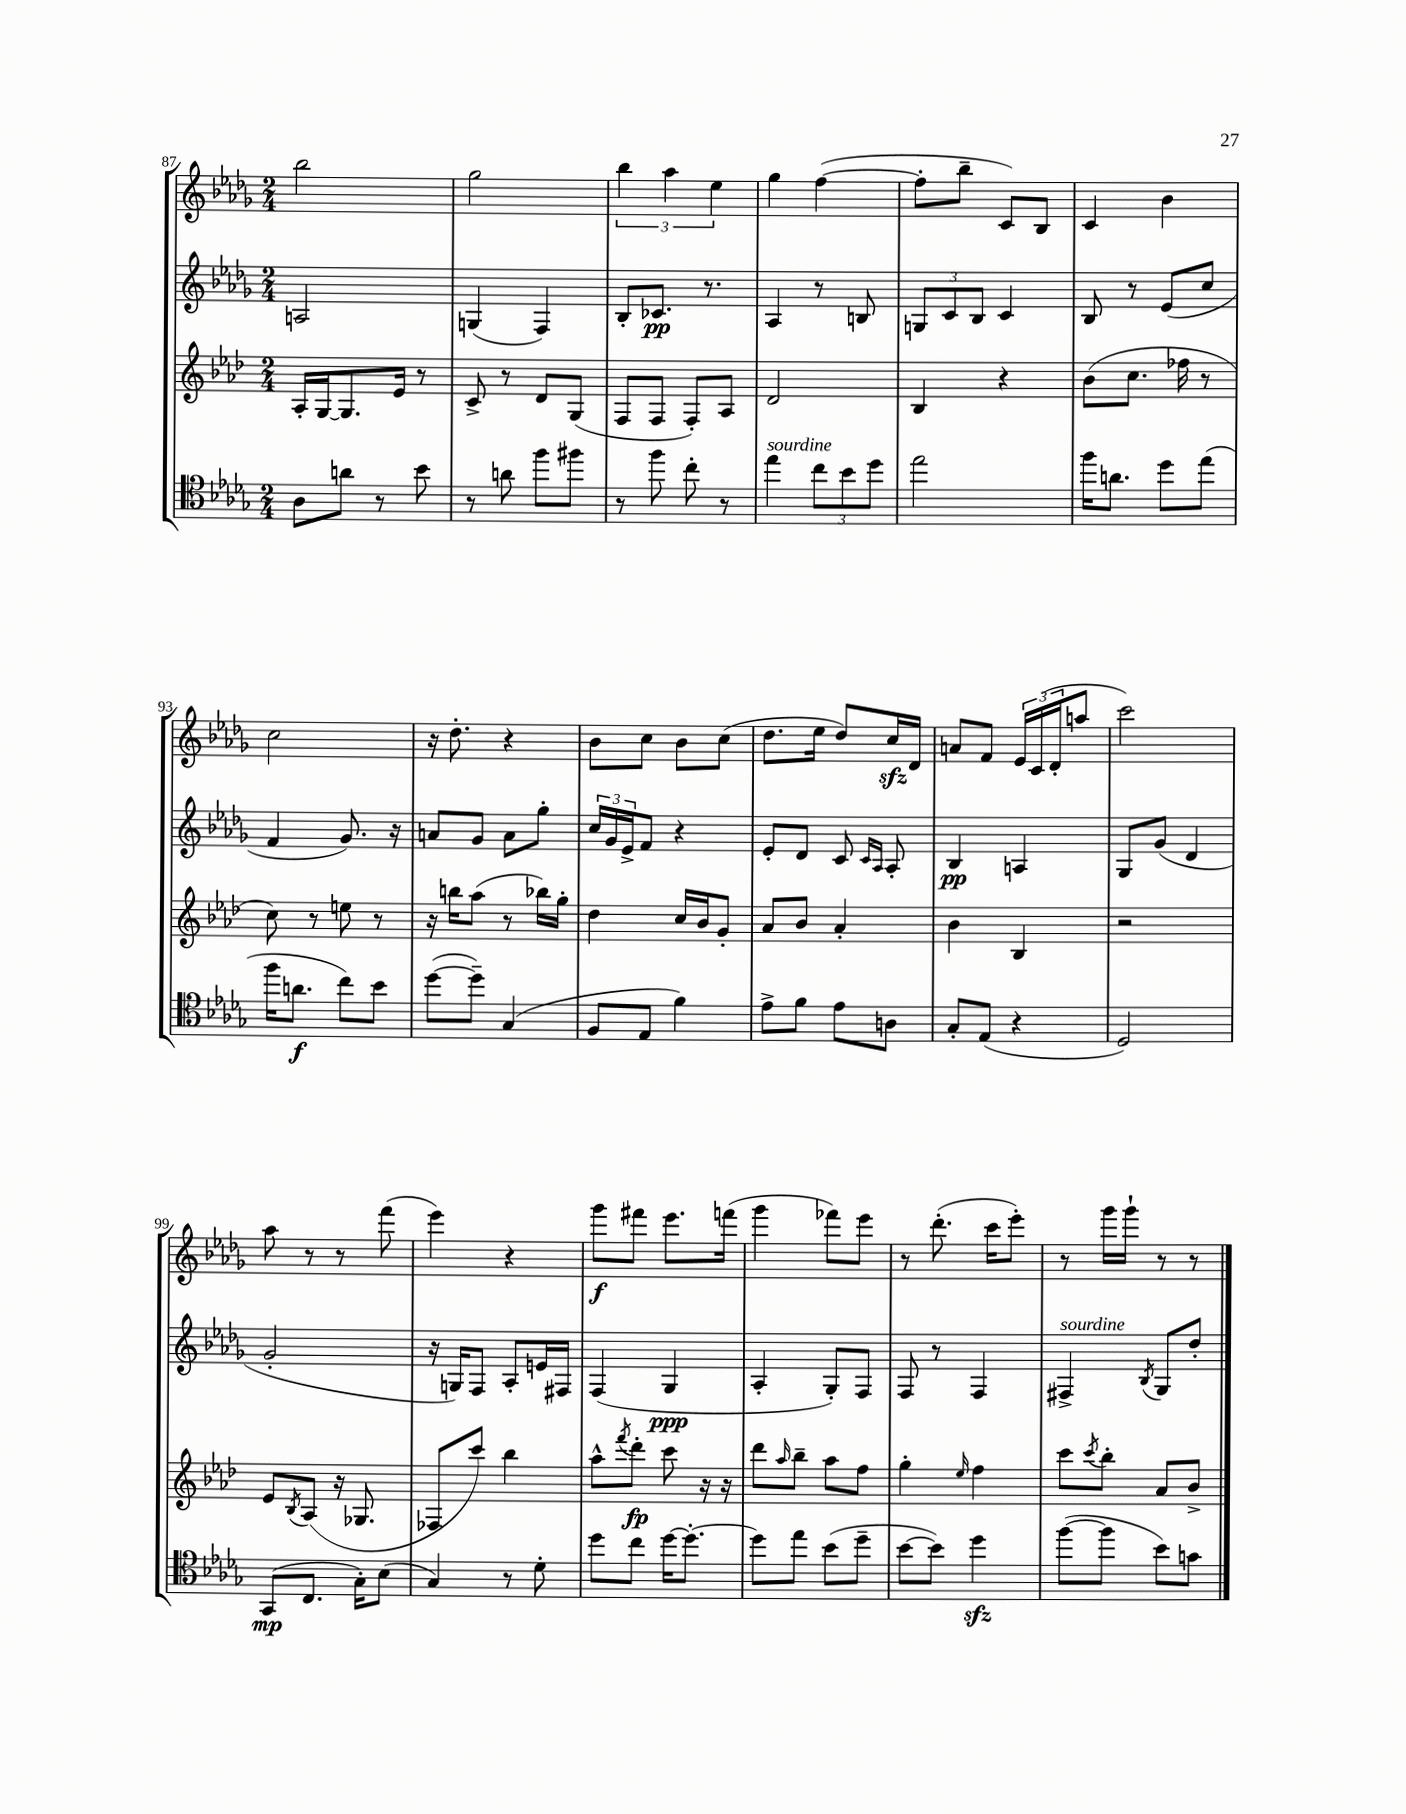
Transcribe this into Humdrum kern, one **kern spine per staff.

**kern	**kern	**kern	**kern
*staff4	*staff3	*staff2	*staff1
*clefC4	*clefG2	*clefG2	*clefG2
*k[b-e-a-d-g-]	*k[b-e-a-d-]	*k[b-e-a-d-g-]	*k[b-e-a-d-g-]
*M2/4	*M2/4	*M2/4	*M2/4
8A-	16A-'	2A	2bb-
.	[16G	.	.
8a	8.G]	.	.
8r	.	.	.
.	16e-	.	.
8b-	8r	.	.
=	=	=	=
8r	8c^	(4G	2gg-
8a	8r	.	.
8ff	8d-	4F)	.
8ff#	(8G	.	.
=	=	=	=
8r	8F	8B-'	6bb-
8ff	8F	8.c-	.
.	.	.	6aa-
8cc'	8F')	.	.
.	.	8.r	.
.	.	.	6ee-
8r	8A-	.	.
=	=	=	=
4ee-	2d-	4A-	4gg-
12cc	.	8r	([4ff
12b-	.	.	.
.	.	8B	.
12dd-	.	.	.
=	=	=	=
2ee-	4B-	12G	8ff']
.	.	12c	.
.	.	.	8bb-~
.	.	12B-	.
.	4r	4c	8c)
.	.	.	8B-
=	=	=	=
16ff	(8b-	8B-	4c
8.a	.	.	.
.	8.cc	8r	.
8dd-	.	(8e-	4b-
.	16ff-	.	.
(8ee-	8r	8cc	.
=	=	=	=
16ff	8cc)	4f	2cc
8.a	.	.	.
.	8r	.	.
8cc)	8ee	8.g-)	.
8b-	8r	.	.
.	.	16r	.
=	=	=	=
([8dd-	16r	8a	16r
.	16bb	.	8.dd-'
8dd-~])	(8aa-	8g-	.
(4G-	8r	8a	4r
.	16bb-)	8gg-'	.
.	16gg'	.	.
=	=	=	=
8F	4dd-	24cc	8b-
.	.	24g-	.
.	.	24e-^	.
8E-	.	8f	8cc
4f)	16cc	4r	8b-
.	16b-	.	.
.	8g'	.	(8cc
=	=	=	=
8e-^	8a-	8e-'	8.dd-
8f	8b-	8d-	.
.	.	.	16ee-
8e-	4a-'	8c	8dd-)
.	.	16qqc	.
.	.	16qqA-	.
8A	.	8A-'	16cc
.	.	.	16d-
=	=	=	=
8G-'	4b-	4B-	8a
(8E-	.	.	8f
4r	4B-	4A	24e-
.	.	.	(24c
.	.	.	24d-'
.	.	.	8aa
=	=	=	=
2D-)	2r	8G-	2ccc)
.	.	(8g-	.
.	.	4d-	.
=	=	=	=
(8GG-	8e-	2g-'	8aa-
.	8qB-	.	.
8.C	(8A-	.	8r
.	16r	.	8r
16G-')	8.G-	.	.
(8B-	.	.	(8fff
=	=	=	=
4G-)	8F-	16r	4eee-)
.	.	16G)	.
.	8ccc)	8F	.
8r	4bb-	8A-'	4r
8d-'	.	16e	.
.	.	16F#	.
=	=	=	=
8dd-	8aa-^^	(4F	8ggg-
.	8qfff	.	.
8cc	8ddd-'	.	8fff#
[16dd-	8ccc	4G-	8.eee-
8.dd-'_	.	.	.
.	16r	.	.
.	16r	.	(16fff
=	=	=	=
8dd-]	8ddd-	4A-'	4ggg-
.	16qqaa-	.	.
8ee-	8bb-~	.	.
(8b-	8aa-	8G-')	8fff-)
8dd-~	8ff	8F	8eee-
=	=	=	=
[8b-	4gg'	8F	8r
8b-])	.	8r	(8.ddd-'
.	16qqee-	.	.
4dd-	4ff	4F	.
.	.	.	16ccc
.	.	.	8eee-')
=	=	=	=
([8ff	8ccc	4F#^	8r
.	8qccc	.	.
8ff]	8bb-'	.	16ggg-
.	.	.	16ggg-`
.	.	8qB-	.
8b-)	8a-	8G-	8r
8g	8b-^	8dd-'	8r
==	==	==	==
*-	*-	*-	*-
